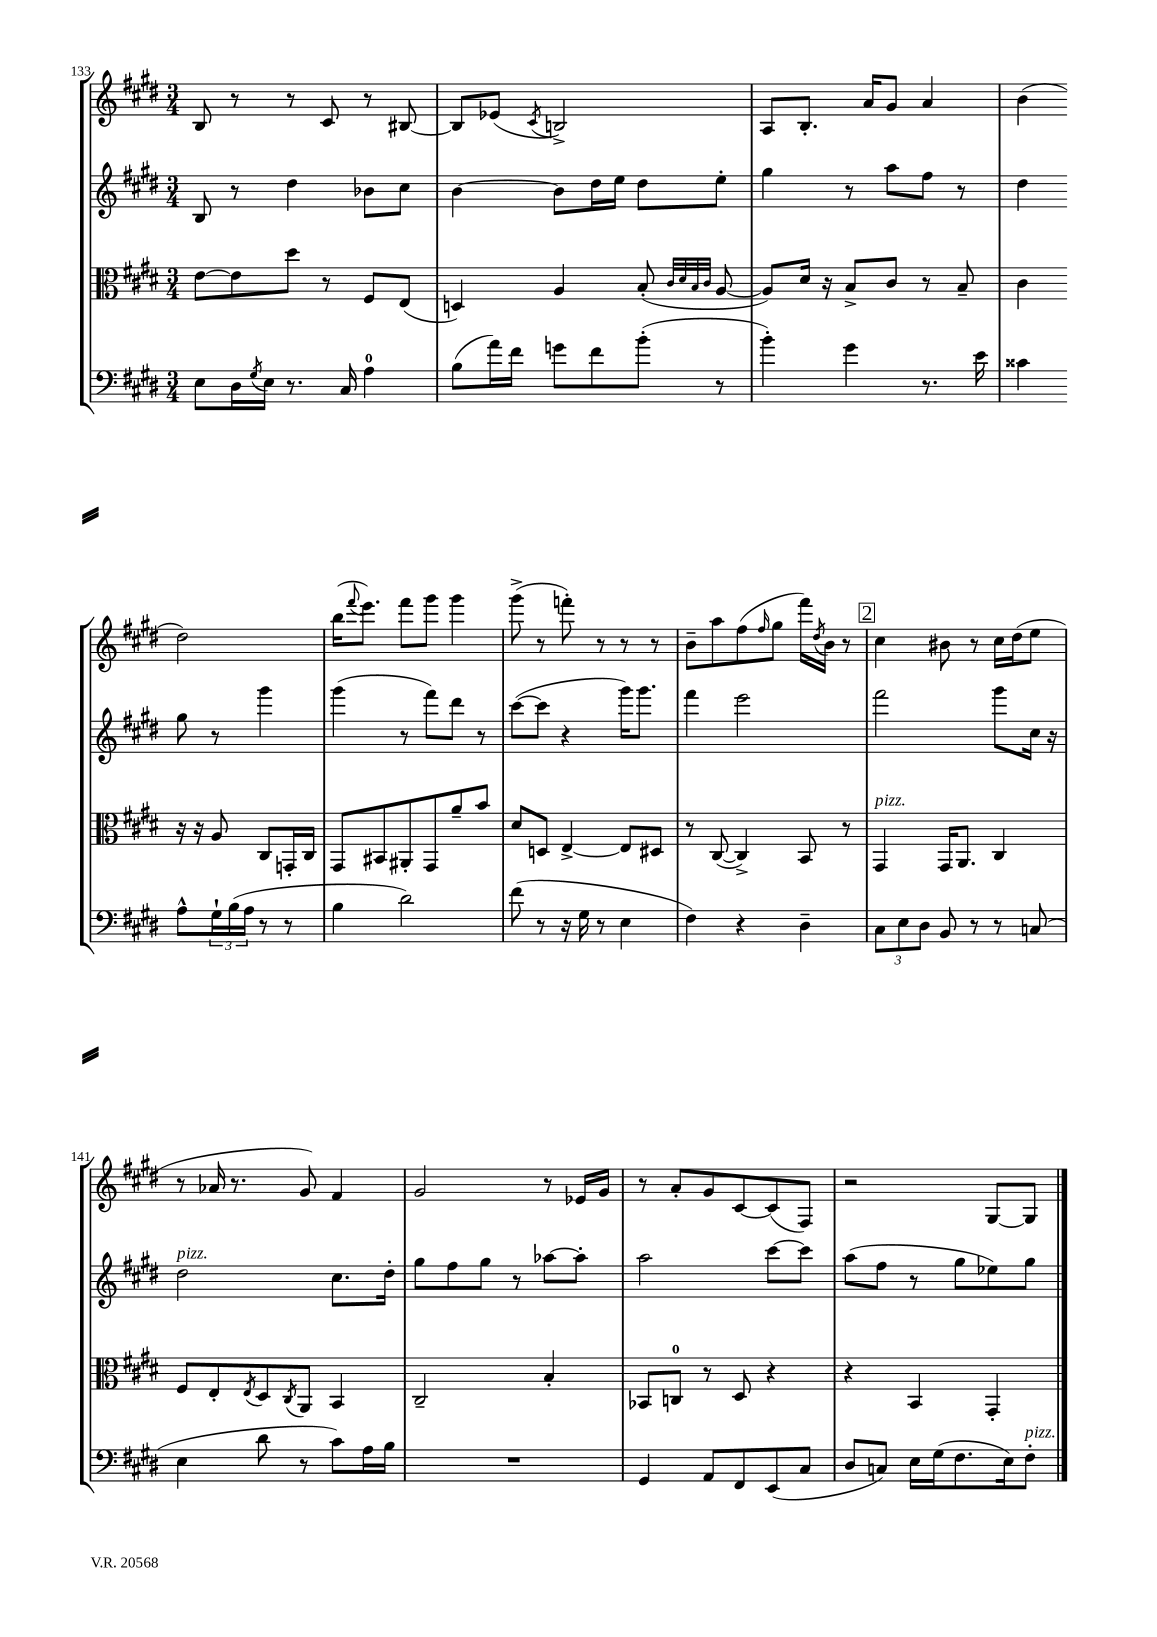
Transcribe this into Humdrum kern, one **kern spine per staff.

**kern	**kern	**kern	**kern
*staff4	*staff3	*staff2	*staff1
*clefF4	*clefC3	*clefG2	*clefG2
*k[f#c#g#d#]	*k[f#c#g#d#]	*k[f#c#g#d#]	*k[f#c#g#d#]
*M3/4	*M3/4	*M3/4	*M3/4
8E	[8e	8B	8B
16D#	8e]	8r	8r
8qG#	.	.	.
16E	.	.	.
8.r	8dd#	4dd#	8r
.	8r	.	8c#
16C#	.	.	.
4A	8F#	8b-	8r
.	(8E	8cc#	[8B#
=	=	=	=
(8B	4D)	[4b	8B#]
16a)	.	.	(8e-
16f#	.	.	.
.	.	.	8qc#
8g	4A	8b]	2B^)
8f#	.	16dd#	.
.	.	16ee	.
(8b'	(8B'	8dd#	.
.	32qqc#	.	.
.	32qqd#	.	.
.	32qqB	.	.
.	32qqc#	.	.
8r	[8A	8ee'	.
=	=	=	=
4b')	8A])	4gg#	8A
.	16d#	.	8.B'
.	16r	.	.
4g#	8B^	8r	.
.	.	.	16a
.	8c#	8aa	8g#
8.r	8r	8ff#	4a
.	8B~	8r	.
16e	.	.	.
=	=	=	=
4c##	4c#	4dd#	(4b
8A^^	16r	8gg#	2dd#)
.	16r	.	.
24G#`	8A	8r	.
(24B	.	.	.
24A	.	.	.
8r	8C#	4ggg#	.
8r	16GG'	.	.
.	16C#	.	.
=	=	=	=
4B	8GG#	(4ggg#	(16bb
.	.	.	8qqfff#
.	.	.	8.eee)
.	8BB#	.	.
2d#)	8AA#'	8r	8fff#
.	8GG#	8fff#)	8ggg#
.	8a~	8ddd#	4ggg#
.	8b	8r	.
=	=	=	=
(8f#	8d#	([8ccc#	(8ggg#^
8r	8D	8ccc#]	8r
16r	[4E^	4r	8fff')
16G#	.	.	.
8r	.	.	8r
4E	8E]	16ggg#)	8r
.	.	8.ggg#	.
.	8D#	.	8r
=	=	=	=
4F#)	8r	4fff#	8b~
.	([8C#	.	8aa
4r	4C#^])	2eee	(8ff#
.	.	.	16qqff#
.	.	.	8gg#
4D#~	8BB	.	16fff#)
.	.	.	8qdd#
.	.	.	16b
.	8r	.	8r
=	=	=	=
12C#	4GG#	2fff#	4cc#
12E	.	.	.
12D#	.	.	.
8BB	16GG#	.	8b#
.	8.AA	.	.
8r	.	.	8r
8r	4C#	8ggg#	16cc#
.	.	.	(16dd#
(8C	.	16cc#	8ee
.	.	16r	.
=	=	=	=
4E	8F#	2dd#	8r
.	8E'	.	16a-
.	.	.	8.r
.	8qE	.	.
8d#	8D#	.	.
.	8qC#	.	.
8r	8AA	.	8g#)
8c#)	4BB	8.cc#	4f#
16A	.	.	.
16B	.	16dd#'	.
=	=	=	=
2.r	2C#~	8gg#	2g#
.	.	8ff#	.
.	.	8gg#	.
.	.	8r	.
.	4B'	[8aa-	8r
.	.	8aa-']	16e-
.	.	.	16g#
=	=	=	=
4GG#	8BB-	2aa	8r
.	8C	.	8a'
8AA	8r	.	8g#
8FF#	8D#	.	[8c#
(8EE	4r	[8ccc#	(8c#]
8C#	.	8ccc#]	8F#)
=	=	=	=
8D#	4r	(8aa	2r
8C)	.	8ff#	.
16E	4BB	8r	.
(16G#	.	.	.
8.F#	.	8gg#	.
.	4GG#'	8ee-)	[8G#
16E)	.	.	.
8F#'	.	8gg#	8G#]
==	==	==	==
*-	*-	*-	*-
